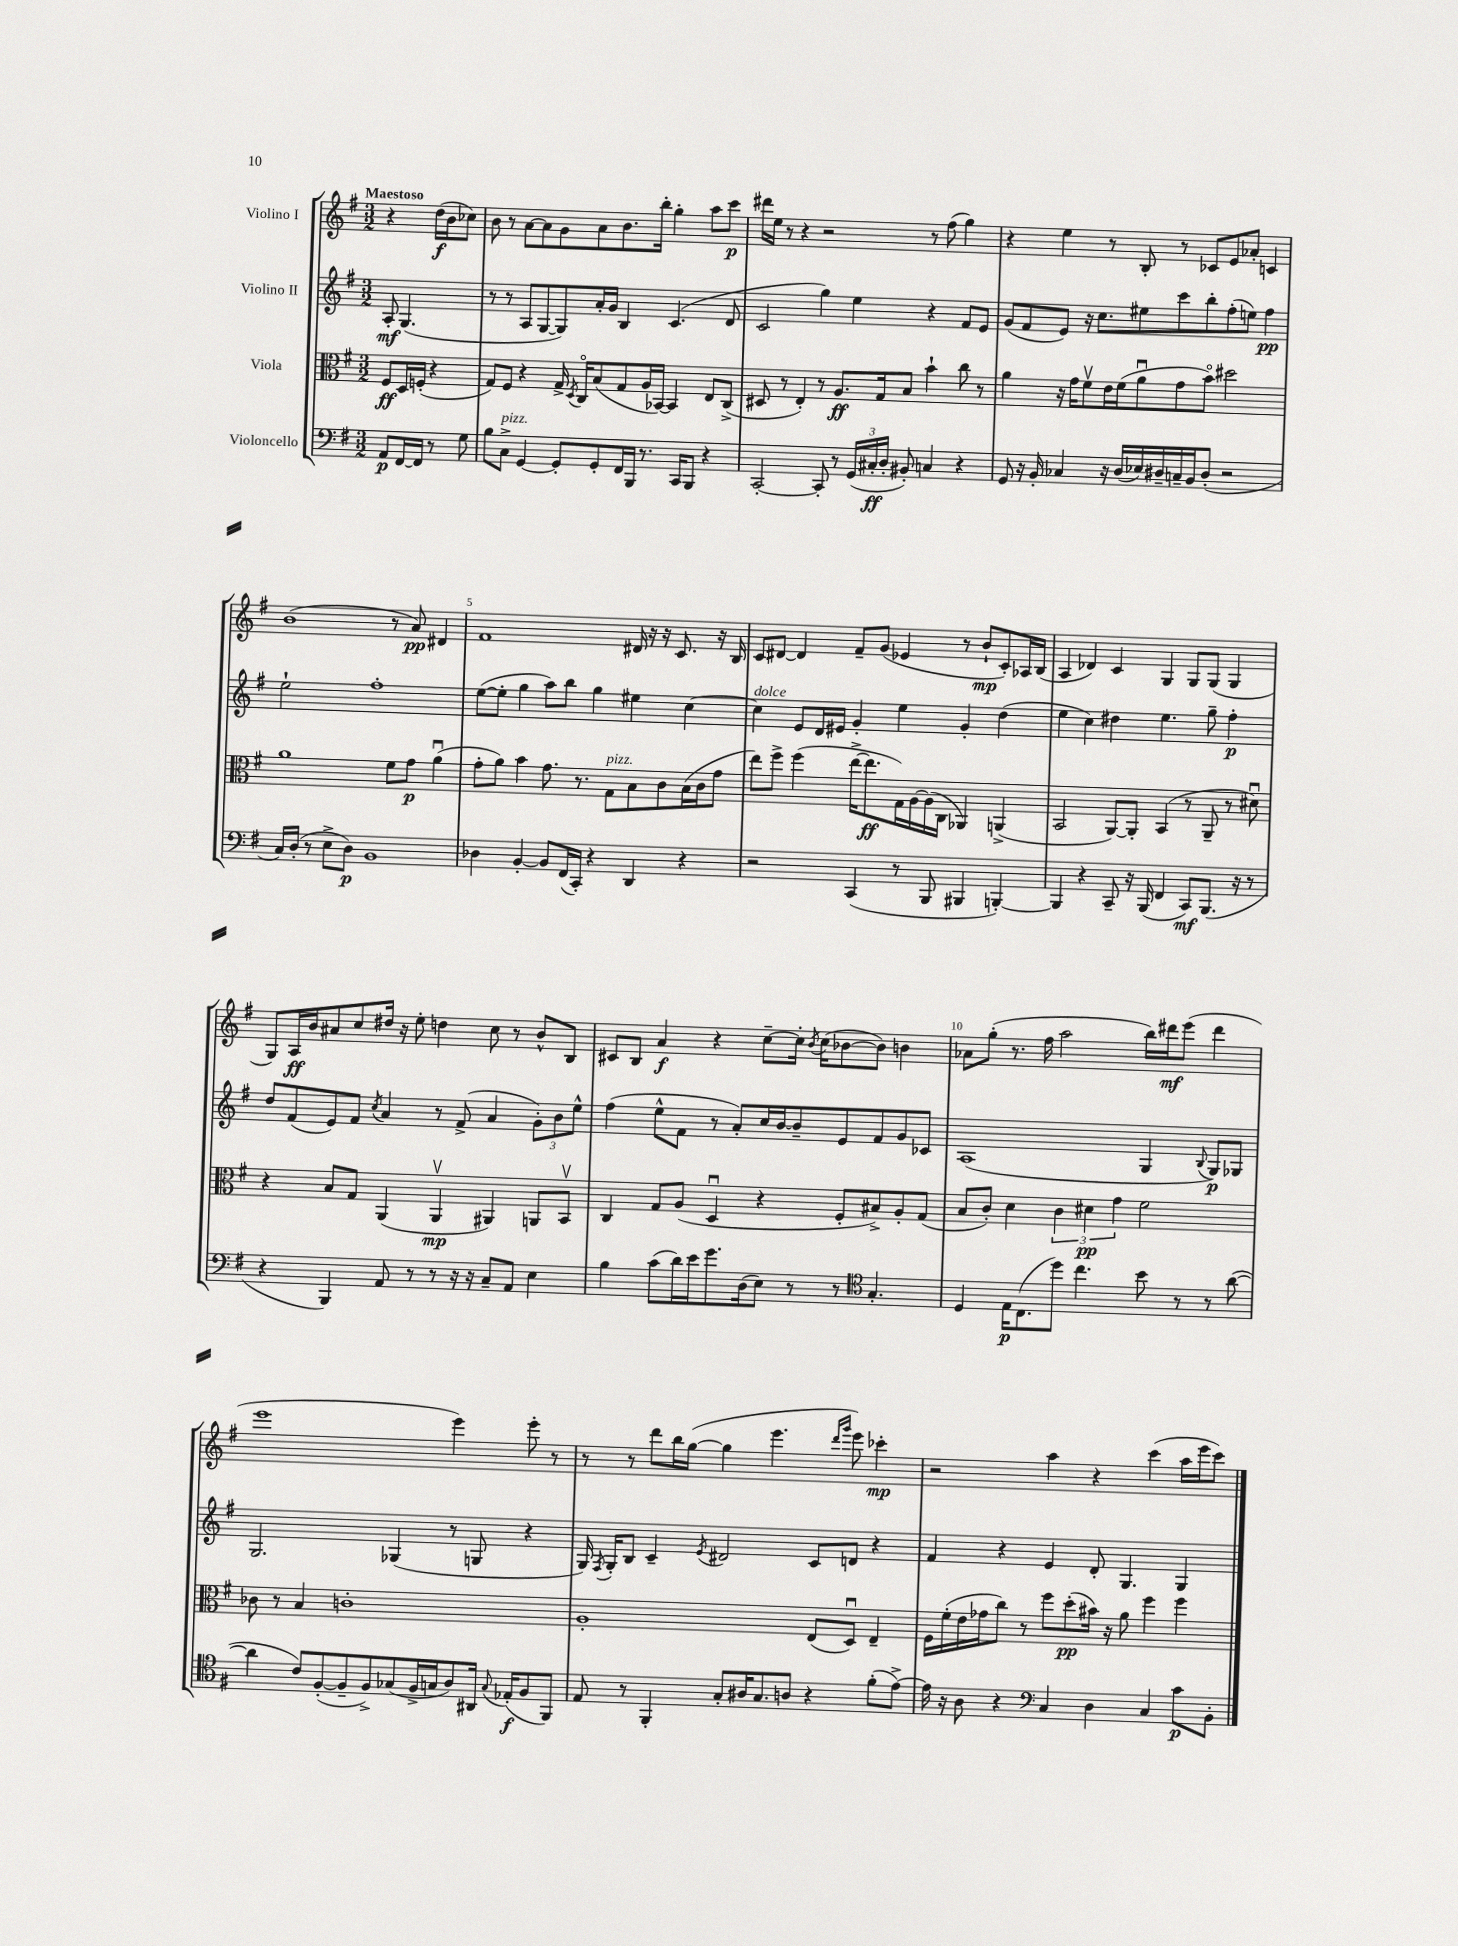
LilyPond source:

<<
\new StaffGroup <<
\new Staff = "s0" \with { instrumentName = "Violino I" } {
    \clef treble \key g \major \numericTimeSignature \time 3/2 \partial 2 \tempo "Maestoso"
    \autoBeamOff r4 d''16[\f( b'16 ces''8]) |
    b'8 r8 a'8[~ a'8 g'8 a'8 b'8. b''16]-. g''4-. a''8[ c'''8]\p |
    dis'''16[ e''16] r8 r4 r2 r8 fis''8( g''4) |
    r4 e''4 r8 b8-. r8 ces'8[ e'8 aes'8]-. c'4 |
    b'1( r8 a'8\pp) dis'4 |
    fis'1 dis'16 r16 r16 c'8. r16 b16 |
    c'8[ dis'8]~ dis'4 fis'8[-- g'8]( ees'4 r8 b'8[-!\mp c'8-.) aes16 b16]( |
    a4 des'4) c'4 g4 g8[ g8]( g4 |
    g8[) a16\ff b'16 ais'8 c''8 dis''16] r16 e''8-. d''4 c''8 r8 b'8[-^ b8] |
    cis'8[ b8] a'4\f r4 c''8[~-- c''16]-. \acciaccatura { b'8 } c''16[( bes'8~ bes'8]) b'4 |
    aes'8[ g''8]-.( r8. fis''16 a''2 b''16[) dis'''16\mf e'''8]( dis'''4 |
    e'''1 e'''4) e'''8-. r8 |
    r8 r8 d'''8[ b''16 g''16]~( g''4 e'''4. \grace { d'''16[ g'''16] } e'''8) ces'''4-.\mp |
    r2 a''4 r4 c'''4( a''16[ e'''16 c'''8]) \bar "|." |
}
\new Staff = "s1" \with { instrumentName = "Violino II" } {
    \clef treble \key g \major \numericTimeSignature \time 3/2 \partial 2
    \autoBeamOff a8-.\mf g4.( |
    r8 r8 a8[ g8~ g8) a'16-. g'16] b4 c'4.( d'8 |
    c'2 g''4) e''4 r4 fis'8[ e'8] |
    g'8[( fis'8 e'8]) r16 c''8.[ eis''8 c'''8 b''8-. fis''8-.( e''8]) fis''4\pp |
    e''2-! fis''1-. |
    e''8[~( e''8]-. g''4 a''8[) b''8] g''4 eis''4 c''4~ |
    c''4^\markup { \italic "dolce" } e'8[ d'16 eis'16] g'4-. e''4 g'4-. d''4( |
    e''4 c''4) dis''4 e''4. g''8-- fis''4-.\p |
    d''8[ fis'8( e'8) fis'8] \acciaccatura { c''8 } a'4 r8 fis'8->( a'4 \tuplet 3/2 { g'8[-.) b'8 e''8]-^ } |
    fis''4( e''8[-^ fis'8] r8 a'8[-.) c''16 b'16~ b'8-- e'8 fis'8 g'8 ces'8] |
    a1( g4 \appoggiatura { b8 } g8[\p) ges8] |
    g2. ges4( r8 g8 r4 |
    g16) \acciaccatura { fis8 } g16[-. b8] c'4-- \acciaccatura { e'8 } dis'2 c'8[ d'8] r4 |
    fis'4 r4 e'4 d'8-. g4. g4 \bar "|." |
}
\new Staff = "s2" \with { instrumentName = "Viola" } {
    \clef alto \key g \major \numericTimeSignature \time 3/2 \partial 2
    \autoBeamOff fis8[\ff d16 f16]-.( r4 |
    g8[) fis8] r4 g16-> \acciaccatura { d8 } c16[\flageolet b8( g8 a16 bes,16]~) bes,4 e8[ c8]->( |
    dis8 r8 e4-.) r8 a8.[\ff g16 b8] b'4-! c''8 r8 |
    a'4 r16 g'16[ fis'8\upbow e'16 fis'16( a'8\downbow g'8 b'8]\flageolet) dis''2 |
    a'1 fis'8[ g'8]\p a'4\downbow( |
    g'8[-. a'8]) b'4 g'8. r8. g8[^\markup { \italic "pizz." } b8 c'8 b16( c'16 g'8] |
    e''8[) fis''8]-> fis''4( e''16[~-> e''8.\ff g16) a16~ a16( c16] aes,4) a,4->( |
    b,2 a,8[~) a,8]-. b,4( r8 a,8-- r8 dis'8\downbow) |
    r4 b8[ g8] a,4( a,4\upbow\mp ais,4) a,8[ b,8]\upbow |
    c4 g8[ a8]( d4\downbow r4 fis8[-. bis8->) a8-. g8]( |
    b8[ c'8]-.) d'4 \tuplet 3/2 { c'4 dis'4\pp g'4 } fis'2 |
    ces'8 r8 b4 c'1-. |
    a1-. e8[( d8]\downbow) e4-- |
    fis16[ fis'16-.( e'16 ges'16 c''8]) r8 fis''8[ d''8-.\pp( bis'16]) r16 a'8 fis''4 fis''4 \bar "|." |
}
\new Staff = "s3" \with { instrumentName = "Violoncello" } {
    \clef bass \key g \major \numericTimeSignature \time 3/2 \partial 2
    \autoBeamOff a,8[\p fis,16~ fis,16] r8 g8 |
    b8[ c8]->^\markup { \italic "pizz." } g,4~ g,8[-. g,8-. fis,16 b,,16] r8. c,16[ b,,8] r4 |
    c,2~-. c,8-. r8 \tuplet 3/2 { g,16[( cis16-.\ff d16]-. } bis,8-.) c4 r4 |
    g,8 r16 b,16-. ces4 r16 d16[( ees16) dis16-- c16-- b,16 dis8]-.( r2 |
    c16[) d16]-.( r8 e8[-> d8]\p) b,1 |
    des4 b,4~-. b,8[ fis,16( c,16]-.) r4 d,4 r4 |
    r2 c,4( r8 b,,8 bis,,4 b,,4~-.) |
    b,,4 r4 c,8-- r16 b,,16( fis,4 c,8[\mf) b,,8.]( r16 r8 |
    r4 b,,4) a,8 r8 r8 r16 r16 c8[-- a,8] e4 |
    b4 c'8[( d'16) e'16 g'8. d16( e8]) r8 r8 \clef tenor g4.-. |
    d4 e16[\p c8.( d''8]) c''4. b'8 r8 r8 a'8~( |
    a'4 c'8[) fis8~-.( fis8-- fis8->) ges8( fis16-> g16 a8) ais,16] \appoggiatura { g8 } ees16[-.\f( fis8 fis,8]) |
    e8 r8 fis,4-. g8[-. ais16 g8. a8] r4 fis'8[-.( e'8]~->) |
    e'16 r16 a8 r4 \clef bass c4 d4 c4 c'8[\p b,8]-. \bar "|." |
}
>>
>>
\layout { \context { \Score \override BarNumber.break-visibility = ##(#f #t #t) barNumberVisibility = #(every-nth-bar-number-visible 5) } }
